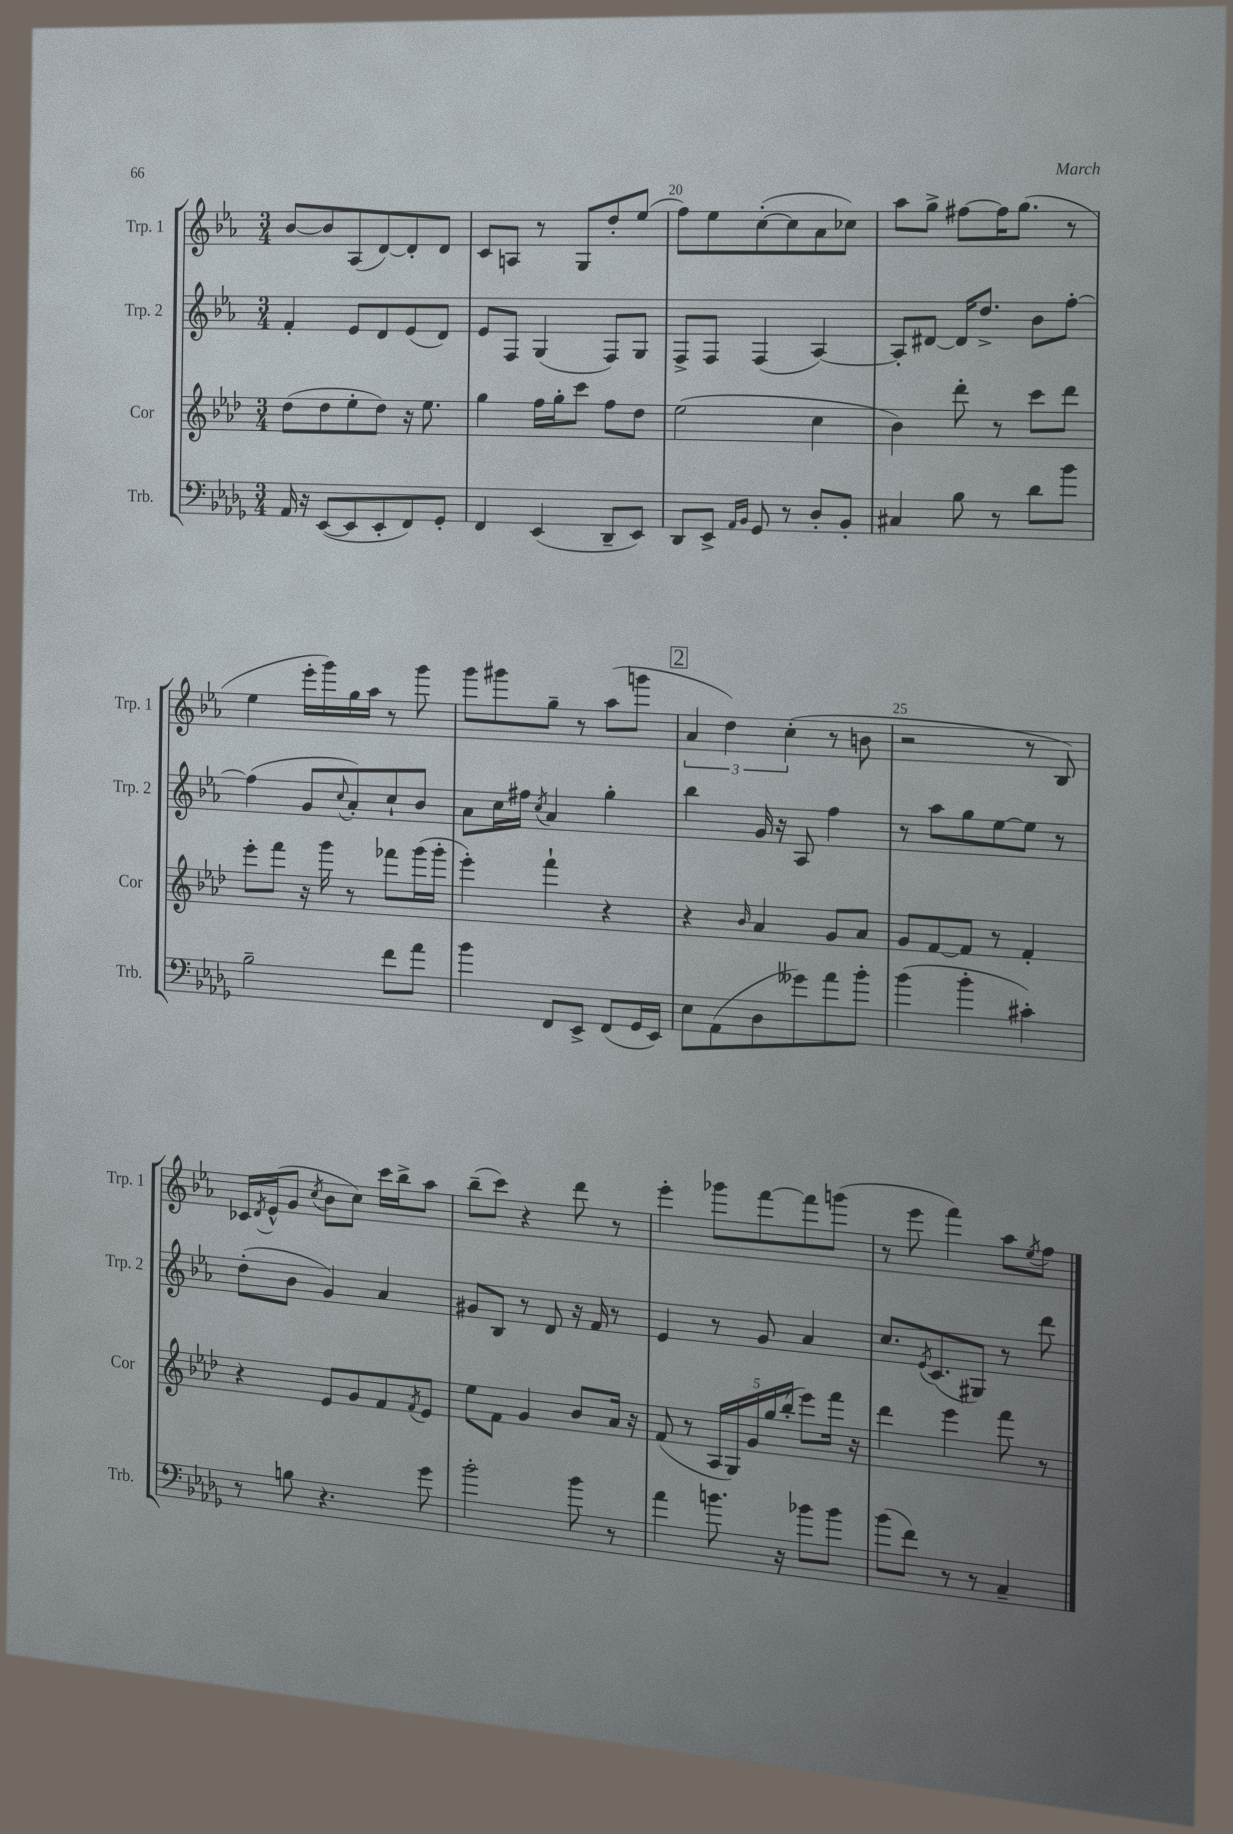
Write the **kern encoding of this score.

**kern	**kern	**kern	**kern
*staff4	*staff3	*staff2	*staff1
*clefF4	*clefG2	*clefG2	*clefG2
*k[b-e-a-d-g-]	*k[b-e-a-d-]	*k[b-e-a-]	*k[b-e-a-]
*M3/4	*M3/4	*M3/4	*M3/4
16AA-/	(8dd-\L	4f'/	[8b-/L
16r	.	.	.
([8EE-/L	8dd-\	.	8b-/]
8EE-/]	8ee-'\	8e-/L	(8A-/
8EE-'/	8dd-\J)	8d/	[8d/)
8FF/)	16r	(8e-/	8d'/]
.	8.ee-\	.	.
8GG-'/J	.	8d/J)	8d/J
=	=	=	=
4FF/	4gg\	8e-/L	8c/L
.	.	8F/J	8A/J
(4EE-/	16ff\LL	(4G/	8r
.	16gg'\J	.	.
.	8ccc\J	.	8G/L
8DD-~/L	8ff\L	8F/L)	8dd'/
8EE-/J)	8dd-\J	8G/J	(8ee-/J
=	=	=	=
8DD-/L	(2ee-\	8F^/L	8ff\L)
8EE-^/J	.	8F/J	8ee-\
16qqAA-/LL	.	.	.
16qqBB-/JJ	.	.	.
8GG-/	.	(4F/	([8cc'\
8r	.	.	8cc\]
8D-'/L	4cc\	[4A-/)	8a-\
8BB-'/J	.	.	8cc-\J)
=	=	=	=
4C#/	4b-\)	8A-'/]L	8aa-\L
.	.	[8d#/J	8gg^\J
8B-\	8ddd-'\	16d#/]LK	[8ff#\L
.	.	8.dd^/J	.
8r	8r	.	16ff#\]K
.	.	.	(8.gg\J
8d-\L	8ccc\L	8b-\L	.
8b-\J	8ddd-\J	[8ff'\J	8r
=	=	=	=
2B-~\	8eee-'\L	(4ff\]	4ee-\
.	8fff\J	.	.
.	16r	8g/L	16eee-'\LL
.	16ggg\	.	16ggg\)
.	.	8qqcc/	.
.	8r	8a-'/)	16gg\
.	.	.	16aa-\JJ
8f\L	8fff-\L	8cc`/	8r
8a-\J	(16ggg\L	8b-/J	8ggg\
.	16ggg'\JJ	.	.
=	=	=	=
4b-\	4eee-'\)	8a-\L	8ggg\L
.	.	16cc\L	8ggg#\
.	.	16ff#\JJ	.
.	.	8qcc/	.
8FF/L	4fff`\	4a-/	8gg~\J
8EE-^/J	.	.	8r
(8FF/L	4r	4gg'\	(8aa-\L
16GG-/L	.	.	8ggg\J
16EE-/JJ)	.	.	.
=	=	=	=
8E-\L	4r	4bb-\	6a-/
(8AA-\	.	.	.
.	.	.	6dd\)
.	16qqb-/	.	.
8D-\	4a-/	16g/	.
.	.	16r	.
.	.	.	(6cc'\
8g--\)	.	8A-/	.
8a-\	8g/L	4ff\	8r
8b-'\J	8a-/J	.	8b\
=	=	=	=
(4b-\	8g/L	8r	2r
.	[8f/	8aa-\L	.
4b-'\	8f/]J	8gg\	.
.	8r	[8ee-\	.
4c#'\)	4f'/	8ee-\]J	8r
.	.	8r	8B-/)
=	=	=	=
8r	4r	(8dd'\L	16c-/LL
.	.	.	8qd/
.	.	.	(16e-^^/J
8B\	.	8b-\J	8g/J
.	.	.	8qcc/
4.r	8e-/L	4g/)	8b-\L
.	8g/	.	8cc\J)
.	8f/	4a-/	16ccc\LL
.	.	.	16bb-^\J
.	8qf/	.	.
8g-\	8e-/J	.	8aa-\J
=	=	=	=
2b-'\	8ee-\L	8g#/L	(8bb-~\L
.	8f\J	8B-/J	8ccc\J)
.	4g/	8r	4r
.	.	8d/	.
8b-\	8b-/L	16r	8ddd\
.	.	16f/	.
8r	16a-/Jk	8r	8r
.	16r	.	.
=	=	=	=
4a-\	(8f/	4e-/	4eee-'\
.	8r	.	.
8.b\	20A-/LL	8r	8ggg-\L
.	20G/)	.	.
.	20g/	.	.
.	.	8g/	[8fff\
.	20gg/	.	.
16r	.	.	.
.	(20bb-'/JJ	.	.
8b-\L	8eee-\L)	4a-/	8fff\]
8b-\J	16fff\Jk	.	(8ggg\J
.	16r	.	.
=	=	=	=
(8b-\L	4ddd-\	8.cc/L	8r
8f\J)	.	.	8eee-\
.	.	8qe-/	.
.	.	(8.c/	.
8r	4eee-\	.	4fff\)
8r	.	8G#/J)	.
4C~/	8fff\	8r	8aa-\L
.	.	.	8qee-/
.	8r	8ddd\	8ff\J
==	==	==	==
*-	*-	*-	*-
